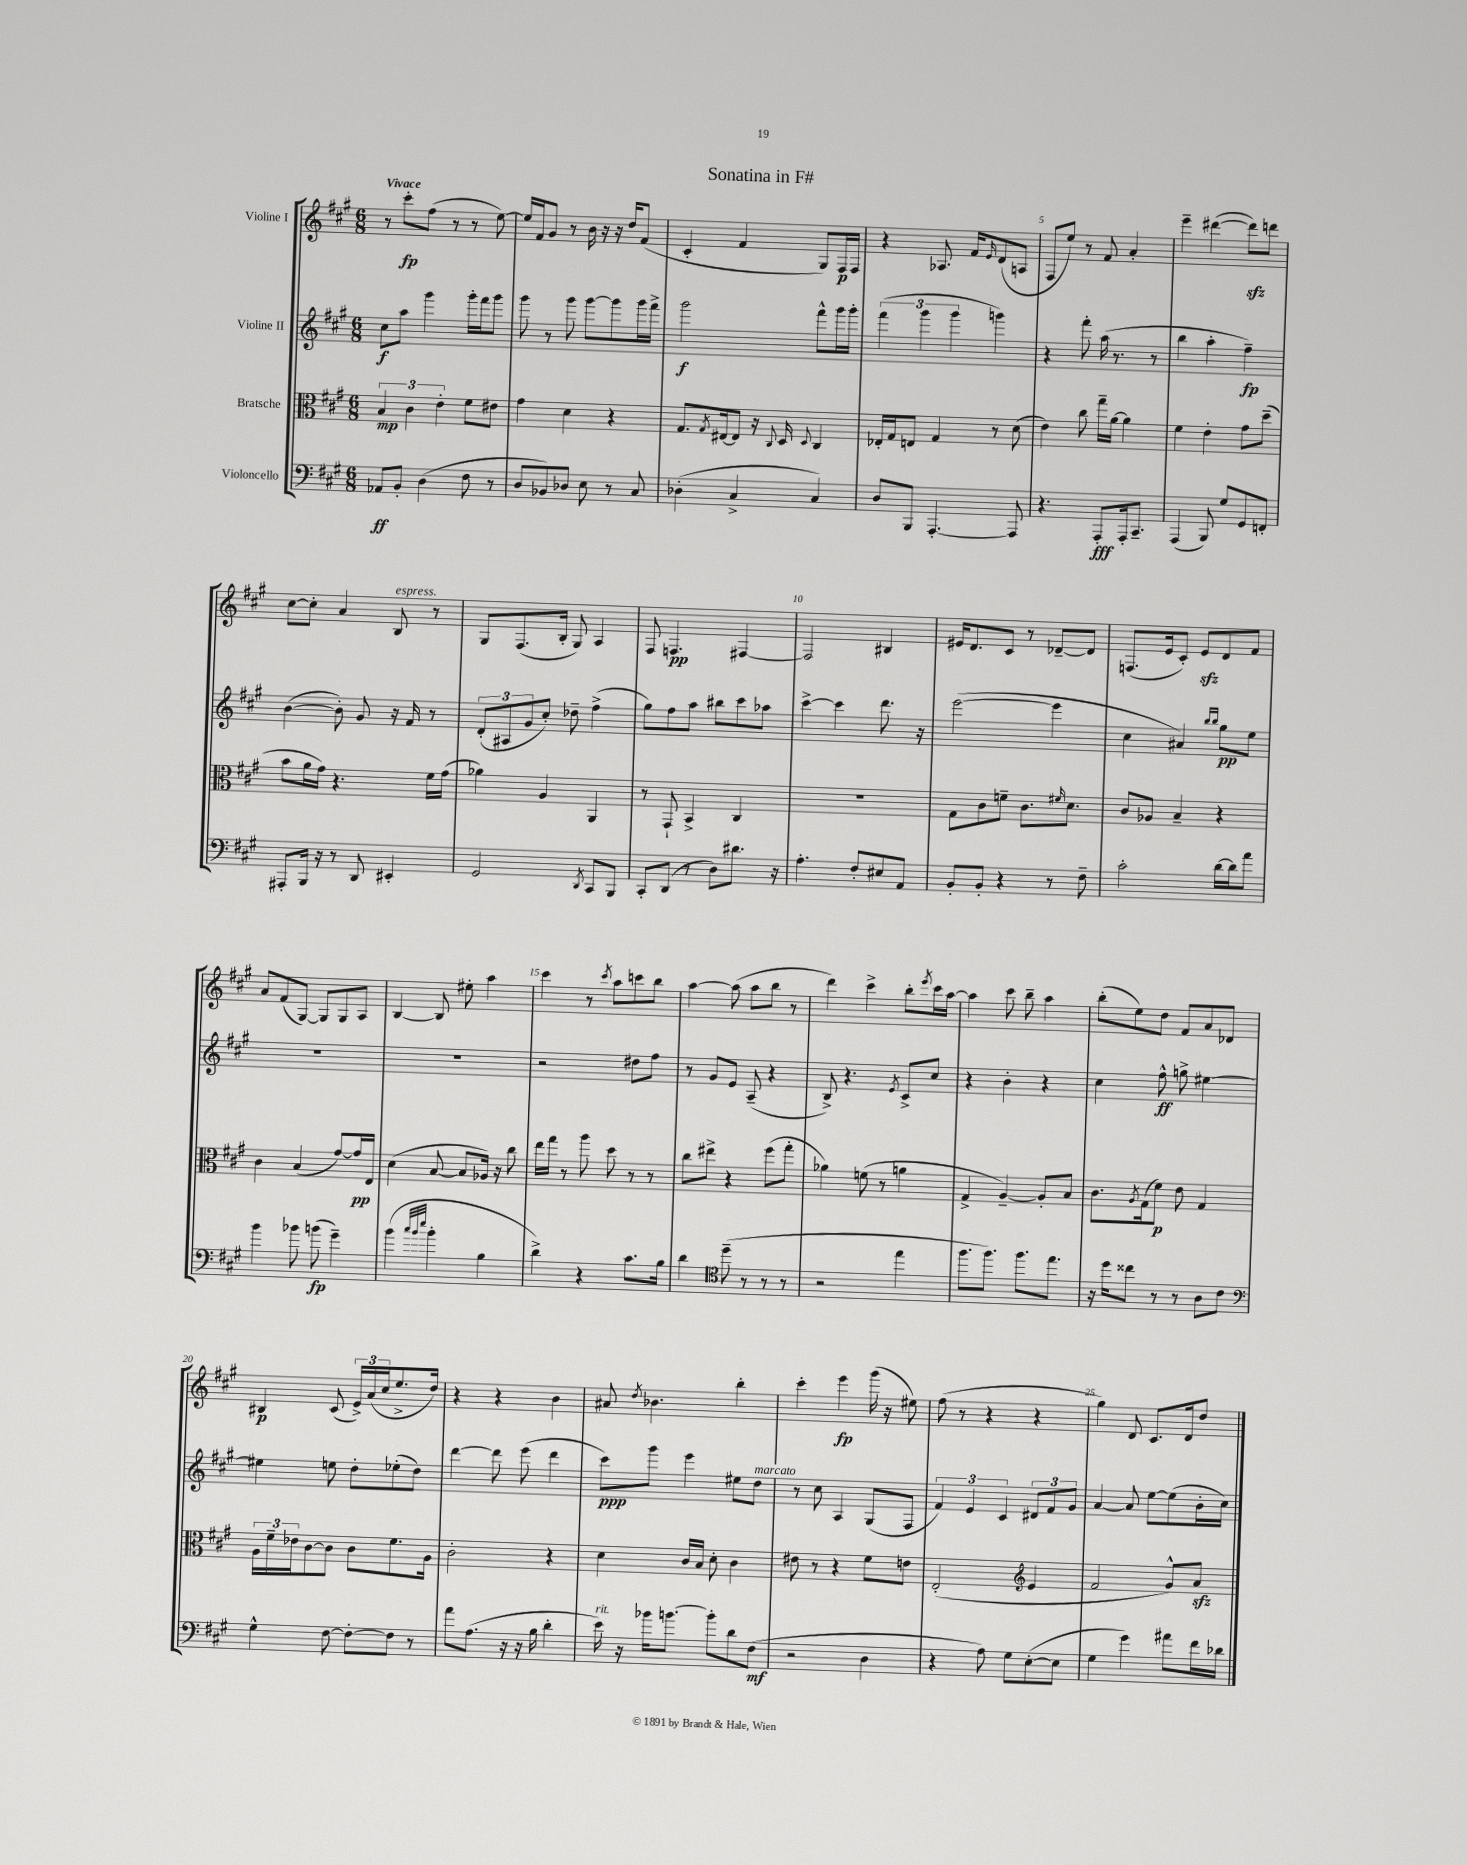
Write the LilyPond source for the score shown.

\header { title = "Sonatina in F#" }
<<
\new StaffGroup <<
\new Staff = "s0" \with { instrumentName = "Violine I" } {
    \clef treble \key a \major \numericTimeSignature \time 6/8 \tempo "Vivace"
    r8 cis'''8-.\fp fis''8( r8 r8 e''8~) |
    e''16 fis'16 gis'8 r8 b'16 r16 r16 d''16 fis'8( |
    cis'4-. fis'4 gis8) fis16\p fis16 |
    r4 aes8. fis'16 \grace { e'16 } d'8( a8 |
    fis8 e''8) r8 fis'8 a'4-. |
    e'''4-- dis'''4~( dis'''8\sfz) d'''8 |
    cis''8~ cis''8-. a'4 b8^\markup { \italic "espress." } r8 |
    gis8 fis8.( b16-. gis8) a4 |
    fis8 f4.\pp fis4~ |
    fis2 bis4 |
    eis'16 d'8. cis'8 r8 des'8~-- des'8 |
    f8.( e'16 cis'8-.) e'8\sfz d'8 fis'8 |
    a'8 fis'8( gis8~) gis8 gis8 a8 |
    b4~ b8 eis''8-. a''4 |
    cis'''4 r8 \acciaccatura { cis'''8 } a''8 c'''8 b''8 |
    a''4~ a''8( a''8 b''8 r8 |
    d'''4) cis'''4-> b''8-. \acciaccatura { e'''8 } cis'''16 a''16~ |
    a''4 cis'''8 b''8-- a''4 |
    b''8-.( e''8) d''8 fis'8 a'8 des'8 |
    bis4\p cis'8( \tuplet 3/2 { e'16->) a'16( cis''16 } e''8.-> d''16) |
    r4 r4 b'4 |
    ais'8 \acciaccatura { d''8 } bes'4. b''4-. |
    cis'''4-. e'''4\fp gis'''16( r16 eis''8) |
    fis''8( r8 r4 r4 |
    gis''4) d'8 cis'8. d'16 d''8 \bar "|." |
}
\new Staff = "s1" \with { instrumentName = "Violine II" } {
    \clef treble \key a \major \numericTimeSignature \time 6/8
    cis''8\f a''8 gis'''4 gis'''16-. fis'''16 gis'''8 |
    gis'''8 r8 gis'''8 gis'''8~ gis'''8 gis'''16 fis'''16-> |
    gis'''2\f fis'''8-^ gis'''16 gis'''16-. |
    \tuplet 3/2 { fis'''4( gis'''4 gis'''4 } g'''4) |
    r4 fis'''8-. a''16( r8. r8 |
    b''4 a''4-. fis''4--\fp) |
    b'4~( b'8-.) gis'8 r16 fis'16 r8 |
    \tuplet 3/2 { d'8-.( ais8 gis'8 } cis''8-.) des''8-- fis''4->( |
    gis''8) fis''8 a''8 bis''8 cis'''8 aes''8 |
    cis'''4~-> cis'''4 d'''8. r16 |
    e'''2~( e'''4 |
    cis''4 ais'4) \grace { b''16 b''16 } gis''8\pp e''8 |
    R2. |
    R2. |
    r2 dis''8 fis''8 |
    r8 gis'8 e'8 a8--( r4 |
    b8->) r4. \acciaccatura { e'8 } cis'8-> cis''8 |
    r4 b'4-. r4 |
    cis''4 fis''8-^\ff g''8-> eis''4~ |
    eis''4 e''8 d''8-. ees''8-.( d''8) |
    d'''4~ d'''8 e'''8( d'''4 |
    cis'''8\ppp) gis'''8 e'''4 eis''8 d''8^\markup { \italic "marcato" } |
    r8 cis''8 a4 gis8( fis8 |
    \tuplet 3/2 { fis'4) e'4 cis'4 } \tuplet 3/2 { dis'8 fis'8 gis'8 } |
    a'4~ a'8 e''8~ e''8( b'16-. cis''16) \bar "|." |
}
\new Staff = "s2" \with { instrumentName = "Bratsche" } {
    \clef alto \key a \major \numericTimeSignature \time 6/8
    \tuplet 3/2 { b4\mp cis'4 e'4-. } fis'8 eis'8 |
    gis'4 d'4 r4 |
    gis8. \acciaccatura { gis8 } eis16~ eis8 r16 \appoggiatura { cis8 } d16 \appoggiatura { d8 } cis4 |
    ees16-. gis16 e8 gis4 r8 d'8( |
    e'4) cis''8 gis''16-- a'16~ a'4 |
    fis'4 e'4-. gis'8 d''8--( |
    b'8 a'16 gis'16) r4. fis'16 gis'16( |
    aes'4) a4 a,4 |
    r8 gis,8-! b,4-> cis4 |
    R2. |
    gis8 cis'8 f'8-- cis'8. \grace { fis'16 } d'8. |
    cis'8 aes8 b4-- r4 |
    cis'4 b4( gis'8~) gis'16\pp e16 |
    d'4( b8~ b8 aes16) r16 cis''8 |
    e''16 gis''16 r8 a''8 d''8 r8 r8 |
    cis''8 eis''8-> r4 fis''8( gis''8-. |
    aes'4) f'8( r8 a'4 |
    gis4-> a4~--) a8-. b8 |
    cis'8. \acciaccatura { a8 } gis16( fis'8\p) e'8 gis4 |
    \tuplet 3/2 { a16 fis'16-- ees'16 } cis'8~ cis'8 cis'8 fis'8. a16 |
    cis'2-. r4 |
    d'4 cis'16 b16 d'8-. cis'4 |
    eis'8 r8 r4 fis'8 e'8 |
    e2-.( \clef treble e'4 |
    fis'2 gis'8-^) a'8\sfz \bar "|." |
}
\new Staff = "s3" \with { instrumentName = "Violoncello" } {
    \clef bass \key a \major \numericTimeSignature \time 6/8
    aes,8\ff b,8-. d4( fis8 r8 |
    d8 bes,8) des8 e8 r8 cis8 |
    des4-.( cis4-> cis4) |
    d8 b,,8 a,,4.~-. a,,8 |
    r4. a,,8-.\fff a,,16-. cis,8.-- |
    a,,4( b,,8) gis8 gis,8 f,8-. |
    ais,,8-. b,,16 r16 r8 d,8 eis,4-. |
    gis,2 \acciaccatura { d,8 } cis,8 b,,8 |
    cis,8-. d,8( r8 d8) dis'8. r16 |
    a4.-. fis8-. eis8 a,8 |
    b,8-. b,8-. r4 r8 fis8-- |
    cis'2-. d'16~ d'16 a'8 |
    b'4 bes'8 b'8\fp( gis'4--) |
    b'4( \grace { cis''32 b'32 e''32 } b'4-. b4 |
    d'4->) r4 cis'8. b16 |
    d'4 \clef tenor d''8--( r8 r8 r8 |
    r2 e''4 |
    fis''8. fis''8.) fis''8. e''8. |
    r16 d''16 cisis''8 r8 r8 a8 cis'8 |
    \clef bass gis4-^ fis8~ fis8~-. fis8 r8 |
    a'8 a8.( r16 r16 b16 d'4-. |
    e'16^\markup { \italic "rit." }) r16 bes'16 b'8.~ b'8-. d'8 fis8\mf( |
    r2 d4 |
    r4 a8) gis8 e8~-.( e8 |
    gis4 gis'4) ais'8 fis'16 des'16 \bar "|." |
}
>>
>>
\layout { \context { \Score \override BarNumber.break-visibility = ##(#f #t #t) barNumberVisibility = #(every-nth-bar-number-visible 5) } }
